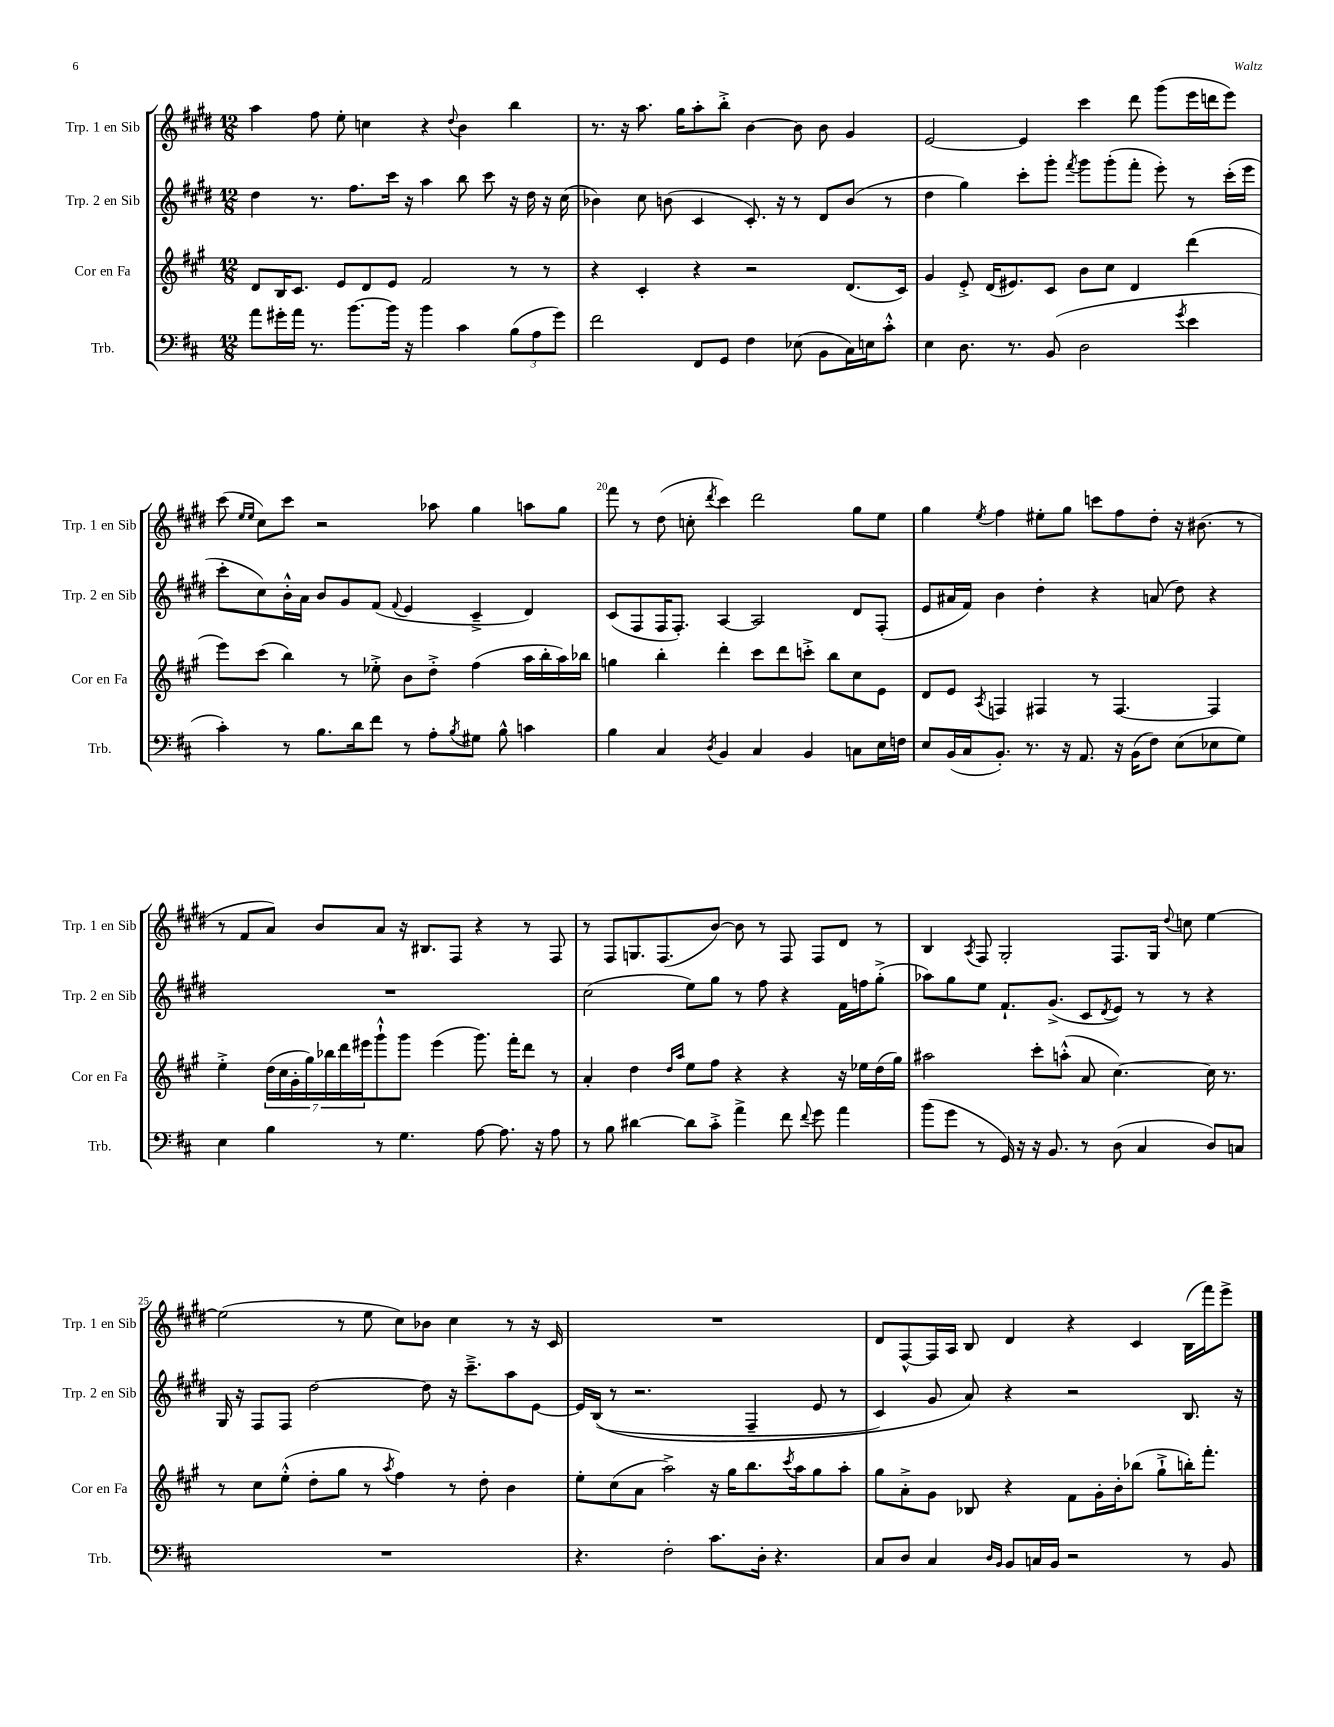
<<
\new StaffGroup <<
\new Staff = "s0" \with { instrumentName = "Trp. 1 en Sib" shortInstrumentName = "Trp. 1 en Sib" } {
    \clef treble \key e \major \numericTimeSignature \time 12/8
    a''4 fis''8 e''8-. c''4 r4 \appoggiatura { dis''8 } b'4 b''4 |
    r8. r16 a''8. gis''16 a''8-. b''8-.-> b'4~ b'8 b'8 gis'4 |
    e'2~ e'4 cis'''4 dis'''8 gis'''8( e'''16 d'''16 e'''8) |
    cis'''8( \grace { e''16 e''16 } cis''8) cis'''8 r2 aes''8 gis''4 a''8 gis''8 |
    fis'''8 r8 dis''8( c''8-. \acciaccatura { dis'''8 } cis'''4) dis'''2 gis''8 e''8 |
    gis''4 \acciaccatura { e''8 } fis''4 eis''8-. gis''8 c'''8 fis''8 dis''8-. r16 bis'8.( r8 |
    r8 fis'8 a'8) b'8 a'8 r16 bis8. fis8 r4 r8 fis8 |
    r8 fis8 g8. fis8.( b'8~) b'8 r8 fis8 fis8 dis'8 r8 |
    b4 \acciaccatura { a8 } fis8 gis2-. fis8. gis16 \appoggiatura { dis''8 } c''8 e''4~ |
    e''2( r8 e''8 cis''8) bes'8 cis''4 r8 r16 cis'16 |
    R1. |
    dis'8 fis8~-^ fis16 a16 b8 dis'4 r4 cis'4 b16( fis'''16) e'''8-> \bar "|." |
}
\new Staff = "s1" \with { instrumentName = "Trp. 2 en Sib" shortInstrumentName = "Trp. 2 en Sib" } {
    \clef treble \key e \major \numericTimeSignature \time 12/8
    dis''4 r8. fis''8. cis'''16 r16 a''4 b''8 cis'''8 r16 dis''16 r16 cis''16( |
    bes'4) cis''8 b'8( cis'4 cis'8.-.) r16 r8 dis'8 b'8( r8 |
    dis''4 gis''4) cis'''8-. gis'''8-. \acciaccatura { fis'''8 } gis'''8 gis'''8-.( fis'''8-. e'''8-.) r8 cis'''16-.( e'''16 |
    cis'''8-. cis''8) b'16-.-^ a'16 b'8 gis'8 fis'8( \appoggiatura { fis'8 } e'4 cis'4---> dis'4) |
    cis'8( fis8 fis16 fis8.-.) a4~ a2 dis'8 fis8-.( |
    e'8 ais'16 fis'16) b'4 dis''4-. r4 a'8( dis''8) r4 |
    R1. |
    cis''2( e''8) gis''8 r8 fis''8 r4 fis'16 f''16 gis''8-.->( |
    aes''8) gis''8 e''8 fis'8.-! gis'8.->( cis'8 \acciaccatura { dis'8 } e'8) r8 r8 r4 |
    gis16 r16 fis8 fis8 dis''2~ dis''8 r16 cis'''8.---> a''8 e'8~ |
    e'16 b16(\( r8 r2. fis4-- e'8 r8 |
    cis'4) gis'8 a'8\) r4 r2 b8. r16 \bar "|." |
}
\new Staff = "s2" \with { instrumentName = "Cor en Fa" shortInstrumentName = "Cor en Fa" } {
    \clef treble \key a \major \numericTimeSignature \time 12/8
    d'8 b16 cis'8. e'8 d'8 e'8 fis'2 r8 r8 |
    r4 cis'4-. r4 r2 d'8.( cis'16) |
    gis'4 e'8-.-> d'16( eis'8.) cis'8 b'8 cis''8 d'4 d'''4( |
    e'''8) cis'''8( b''4) r8 ees''8-.-> b'8 d''8-.-> fis''4( a''16 b''16-. a''16) bes''16 |
    g''4 b''4-. d'''4-. cis'''8 d'''8 c'''8-.-> b''8 cis''8 e'8 |
    d'8 e'8 \acciaccatura { a8 } f4 fis4 r8 fis4.~ fis4 |
    e''4-.-> \tuplet 7/4 { d''16( cis''16 gis'16-. gis''16) bes''16 d'''16 eis'''16 } gis'''8-!-^ gis'''8 eis'''4( gis'''8.) fis'''16-. d'''8 r8 |
    a'4-. d''4 \grace { d''16 a''16 } e''8 fis''8 r4 r4 r16 ees''16 d''16( gis''16) |
    ais''2 cis'''8-. a''8-.-^( a'8 cis''4.~) cis''16 r8. |
    r8 cis''8 e''8-.-^( d''8-. gis''8 r8 \acciaccatura { a''8 } fis''4) r8 d''8-. b'4 |
    e''8-. cis''8( a'8 a''2->) r16 gis''16 b''8. \acciaccatura { cis'''8 } a''16 gis''8 a''8-. |
    gis''8 a'8-.-> gis'8 bes8 r4 fis'8 gis'16-. b'16-. bes''8( gis''8-!-> b''16-.) fis'''8.-. \bar "|." |
}
\new Staff = "s3" \with { instrumentName = "Trb." shortInstrumentName = "Trb." } {
    \clef bass \key d \major \numericTimeSignature \time 12/8
    a'8 gis'16-. a'16 r8. b'8.~ b'16 r16 b'4 cis'4 \tuplet 3/2 { b8( a8 gis'8) } |
    fis'2 fis,8 g,8 fis4 ees8( b,8 cis16) e16 cis'8-.-^ |
    e4 d8. r8. b,8( d2 \acciaccatura { g'8 } e'4 |
    cis'4-.) r8 b8. d'16 fis'8 r8 a8-. \acciaccatura { b8 } gis8 b8-^ c'4 |
    b4 cis4 \acciaccatura { d8 } b,4 cis4 b,4 c8 e16 f16 |
    e8 b,16( cis16 b,8.-.) r8. r16 a,8. r16 b,16( fis8) e8( ees8 g8) |
    e4 b4 r8 g4. a8~ a8. r16 a8 |
    r8 b8 dis'4~ dis'8 cis'8-.-> a'4-> fis'8 \appoggiatura { fis'8 } g'8 a'4 |
    b'8( g'8 r8 g,16) r16 r16 b,8. r8 d8( cis4 d8) c8 |
    R1. |
    r4. fis2-. cis'8. d16-. r4. |
    cis8 d8 cis4 \grace { d16 b,16 } b,8 c16 b,16 r2 r8 b,8 \bar "|." |
}
>>
>>
\layout { \context { \Score currentBarNumber = #16 \override BarNumber.break-visibility = ##(#f #t #t) barNumberVisibility = #(every-nth-bar-number-visible 5) } }
